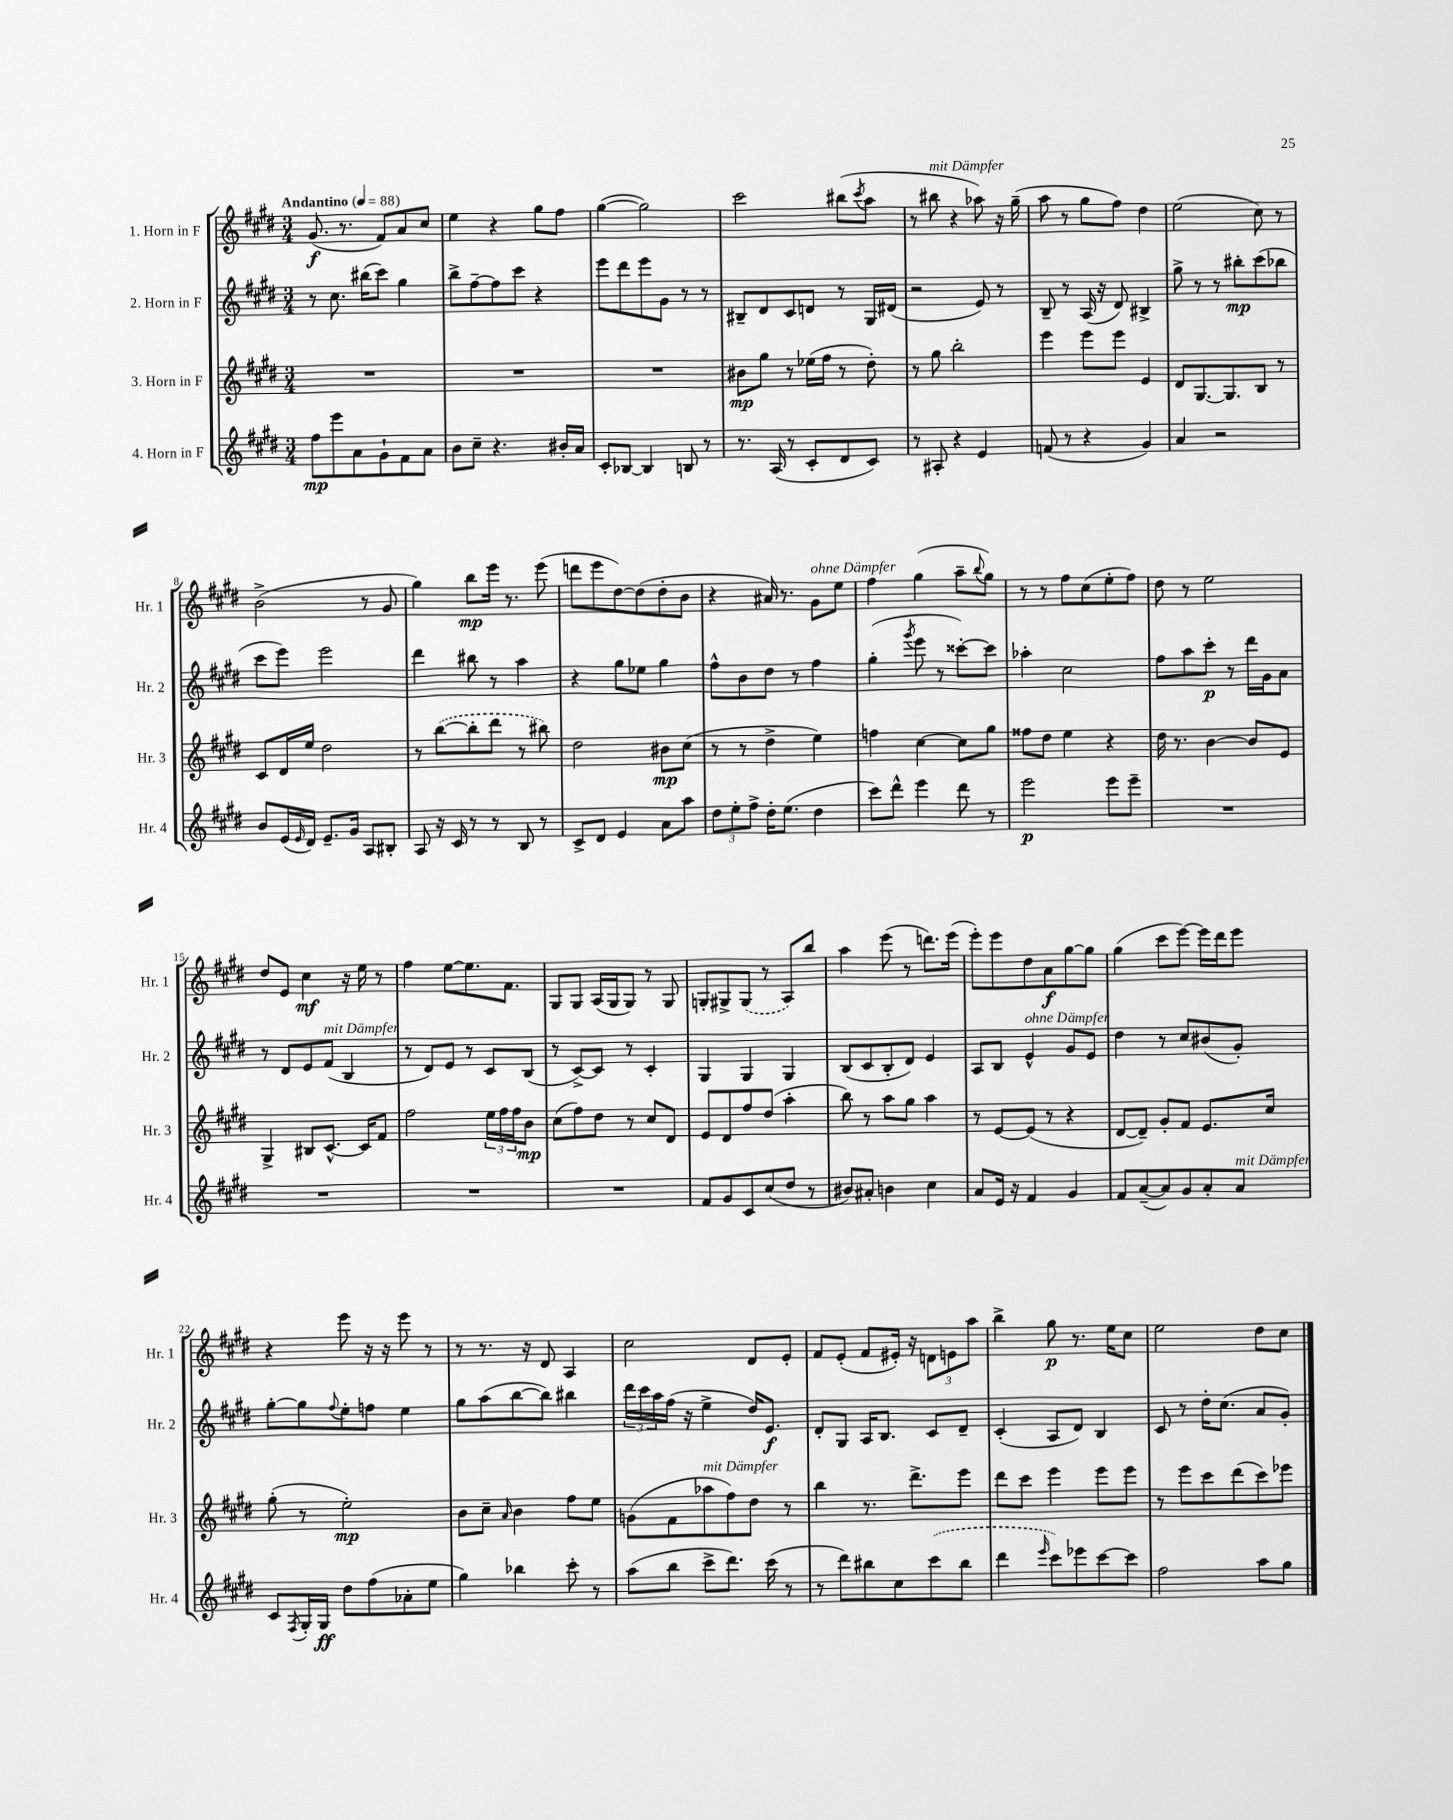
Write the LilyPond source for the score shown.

<<
\new StaffGroup <<
\new Staff = "s0" \with { instrumentName = "1. Horn in F" shortInstrumentName = "Hr. 1" } {
    \clef treble \key e \major \numericTimeSignature \time 3/4 \tempo "Andantino" 4 = 88
    gis'8.\f( r8. fis'8) a'8 cis''8 |
    e''4 r4 gis''8 fis''8 |
    gis''4~( gis''2) |
    cis'''2 bis''8( \acciaccatura { cis'''8 } a''8 |
    r8 bis''8^\markup { \italic "mit Dämpfer" } r4 aes''8) r16 gis''16--( |
    a''8 r8 gis''8 fis''8) dis''4 |
    e''2( cis''8) r8 |
    b'2->( r8 gis'8 |
    gis''4) b''8\mp e'''16 r8. e'''8( |
    d'''8 e'''8 dis''8~) dis''8( dis''8-. b'8 |
    r4 ais'16) r8. gis'8^\markup { \italic "ohne Dämpfer" } e''8 |
    fis''4 gis''4( a''8-- \appoggiatura { b''8 } gis''8) |
    r8 r8 fis''8 cis''8( e''8-. fis''8) |
    dis''8 r8 e''2 |
    dis''8 e'8 cis''4\mf r16 e''16 r8 |
    fis''4 e''8~ e''8. fis'8. |
    gis8 gis8 a16( gis16 gis8) r8 gis8 |
    g8-. gis8-> \once \slurDashed gis8( r8 a8) b''8 |
    a''4 e'''8( r8 d'''8.) e'''16( |
    e'''8-.) e'''8 dis''8 a'8\f gis''8~ gis''8 |
    gis''4( cis'''8 e'''8~) e'''16 dis'''16 e'''8 |
    r4 e'''8 r16 r16 e'''8 r8 |
    r8 r8. r16 dis'8 a4 |
    cis''2 dis'8 e'8-. |
    fis'8 e'8-.( fis'8 eis'16-.) r16 \tuplet 3/2 { d'8 e'8 a''8 } |
    b''4-> gis''8\p r8. e''16 cis''8 |
    e''2 dis''8 cis''8 \bar "|." |
}
\new Staff = "s1" \with { instrumentName = "2. Horn in F" shortInstrumentName = "Hr. 2" } {
    \clef treble \key e \major \numericTimeSignature \time 3/4
    r8 cis''8. bis''16( cis'''8) gis''4 |
    b''8-> fis''8~-- fis''8 cis'''8 r4 |
    e'''8 dis'''8 e'''8 gis'8 r8 r8 |
    bis8-- dis'8 cis'8 d'8 r8 gis16 dis'16( |
    r2 e'8) r8 |
    b8-- r8 a16( r16 dis'8) bis4-> |
    gis''8-> r8 r8 bis''8-.\mp cis'''8( bes''8 |
    cis'''8 e'''8) e'''2 |
    dis'''4 bis''8 r8 a''4 |
    r4 gis''8 ees''8 gis''4 |
    fis''8-^ b'8 dis''8 r8 fis''4 |
    gis''4-.( \acciaccatura { gis'''8 } e'''8 r8 cisis'''8~-.) cisis'''8 |
    aes''4-. cis''2 |
    fis''8 a''8 cis'''8-.\p r8 dis'''16 gis'16 a'8 |
    r8 dis'8 e'8 fis'8^\markup { \italic "mit Dämpfer" }( b4 |
    r8 dis'8) e'8 r8 cis'8 b8( |
    r8 cis'8~->) cis'8 r8 cis'4-. |
    gis4 gis4 gis4 |
    b8( cis'8 b8-. dis'8) e'4 |
    a8 b8 e'4-^^\markup { \italic "ohne Dämpfer" } gis'8 e'8 |
    dis''4 r8 cis''8 bis'8( gis'8-.) |
    gis''8~-. gis''8 \appoggiatura { fis''8 } e''8-. f''8 e''4 |
    gis''8 a''8( b''8~ b''8) bis''4 |
    \tuplet 3/2 { dis'''16 cis'''16 a''16 } fis''16( r16 e''4-> dis''16) e'8.\f |
    dis'8-. gis8 a16 b8. cis'8 dis'8-- |
    cis'4-.( a8 dis'8) b4 |
    cis'8 r8 dis''16-. cis''8.( a'8 gis'8-.) \bar "|." |
}
\new Staff = "s2" \with { instrumentName = "3. Horn in F" shortInstrumentName = "Hr. 3" } {
    \clef treble \key e \major \numericTimeSignature \time 3/4
    R2. |
    R2. |
    R2. |
    bis'8\mp gis''8 r8 ees''16( fis''16 r8 dis''8-.) |
    r8 gis''8 b''2-. |
    e'''4 e'''8 e'''8 e'4 |
    dis'8 gis8.~ gis8. b8 r8 |
    cis'8 dis'16 e''16 dis''2 |
    r8 \once \slurDashed b''8~( b''8-. dis'''8 r8 bis''8) |
    dis''2 bis'8\mp cis''8( |
    r8 r8 dis''4-> e''4) |
    f''4 cis''4~ cis''8 gis''8 |
    fisis''8 dis''8 e''4 r4 |
    dis''16 r8. b'4~ b'8 e'8 |
    gis4-> bis8 cis'8.~-^ cis'16 fis'8 |
    fis''2 \tuplet 3/2 { e''16 fis''16 fis''16 } b'8\mp |
    cis''8( fis''8) dis''8 r8 cis''8 dis'8 |
    e'8 dis'8 fis''8 dis''8( a''4-. |
    b''8) r8 a''8 gis''8 a''4 |
    r8 e'8~ e'8( r8 r4 |
    dis'8~ dis'8--) gis'8-. fis'8 e'8. cis''16 |
    gis''8-.( r8 e''2-.\mp) |
    b'8 cis''8-- \grace { a'16 } b'4 fis''8 e''8 |
    g'8( fis'8 aes''8^\markup { \italic "mit Dämpfer" } fis''8) dis''8 r8 |
    b''4 r8. dis'''8.-> e'''8 |
    dis'''8 cis'''8 e'''4 e'''8 e'''8 |
    r8 e'''8 cis'''8 dis'''8( cis'''8) ees'''8 \bar "|." |
}
\new Staff = "s3" \with { instrumentName = "4. Horn in F" shortInstrumentName = "Hr. 4" } {
    \clef treble \key e \major \numericTimeSignature \time 3/4
    fis''8\mp e'''8 a'8 gis'8-! fis'8 a'8 |
    b'8 cis''8-- r4. bis'16-. a'16 |
    cis'8-. bes8~ bes4 b8 r8 |
    r8. a16( r8 cis'8-. dis'8 cis'8) |
    r8 ais8-. r4 e'4 |
    f'8( r8 r4 gis'4) |
    a'4 r2 |
    b'8 e'16( \grace { e'16 } dis'16) e'8.-- gis'16 a8 bis8-. |
    a8 r16 cis'16 r8 r8 b8 r8 |
    cis'8-> dis'8 e'4 a'8 a''8 |
    \tuplet 3/2 { dis''8 e''8-. fis''8-> } dis''16-. e''8.( dis''4 |
    cis'''8) dis'''8-^ e'''4 dis'''8 r8 |
    e'''2\p e'''8 e'''8-- |
    R2. |
    R2. |
    R2. |
    R2. |
    fis'8 gis'8 cis'8 cis''8( dis''8 r8 |
    bis'8) ais'8-. b'4 cis''4 |
    a'8 e'16 r16 fis'4 gis'4 |
    fis'8 a'8~--( a'8) gis'8 a'8-. a'8^\markup { \italic "mit Dämpfer" } |
    cis'8 \acciaccatura { fis8 } gis16-. gis16\ff dis''8 fis''8( aes'8-. e''8 |
    gis''4) bes''4 cis'''8-. r8 |
    a''8( b''8 cis'''8-> dis'''8.) cis'''16( r8 |
    r8 dis'''8) bis''8 cis''8 \once \slurDashed cis'''8( bis''8 |
    dis'''4 \grace { e'''16 } cis'''8) ees'''8 cis'''8~ cis'''8 |
    fis''2 a''8 gis''8 \bar "|." |
}
>>
>>
